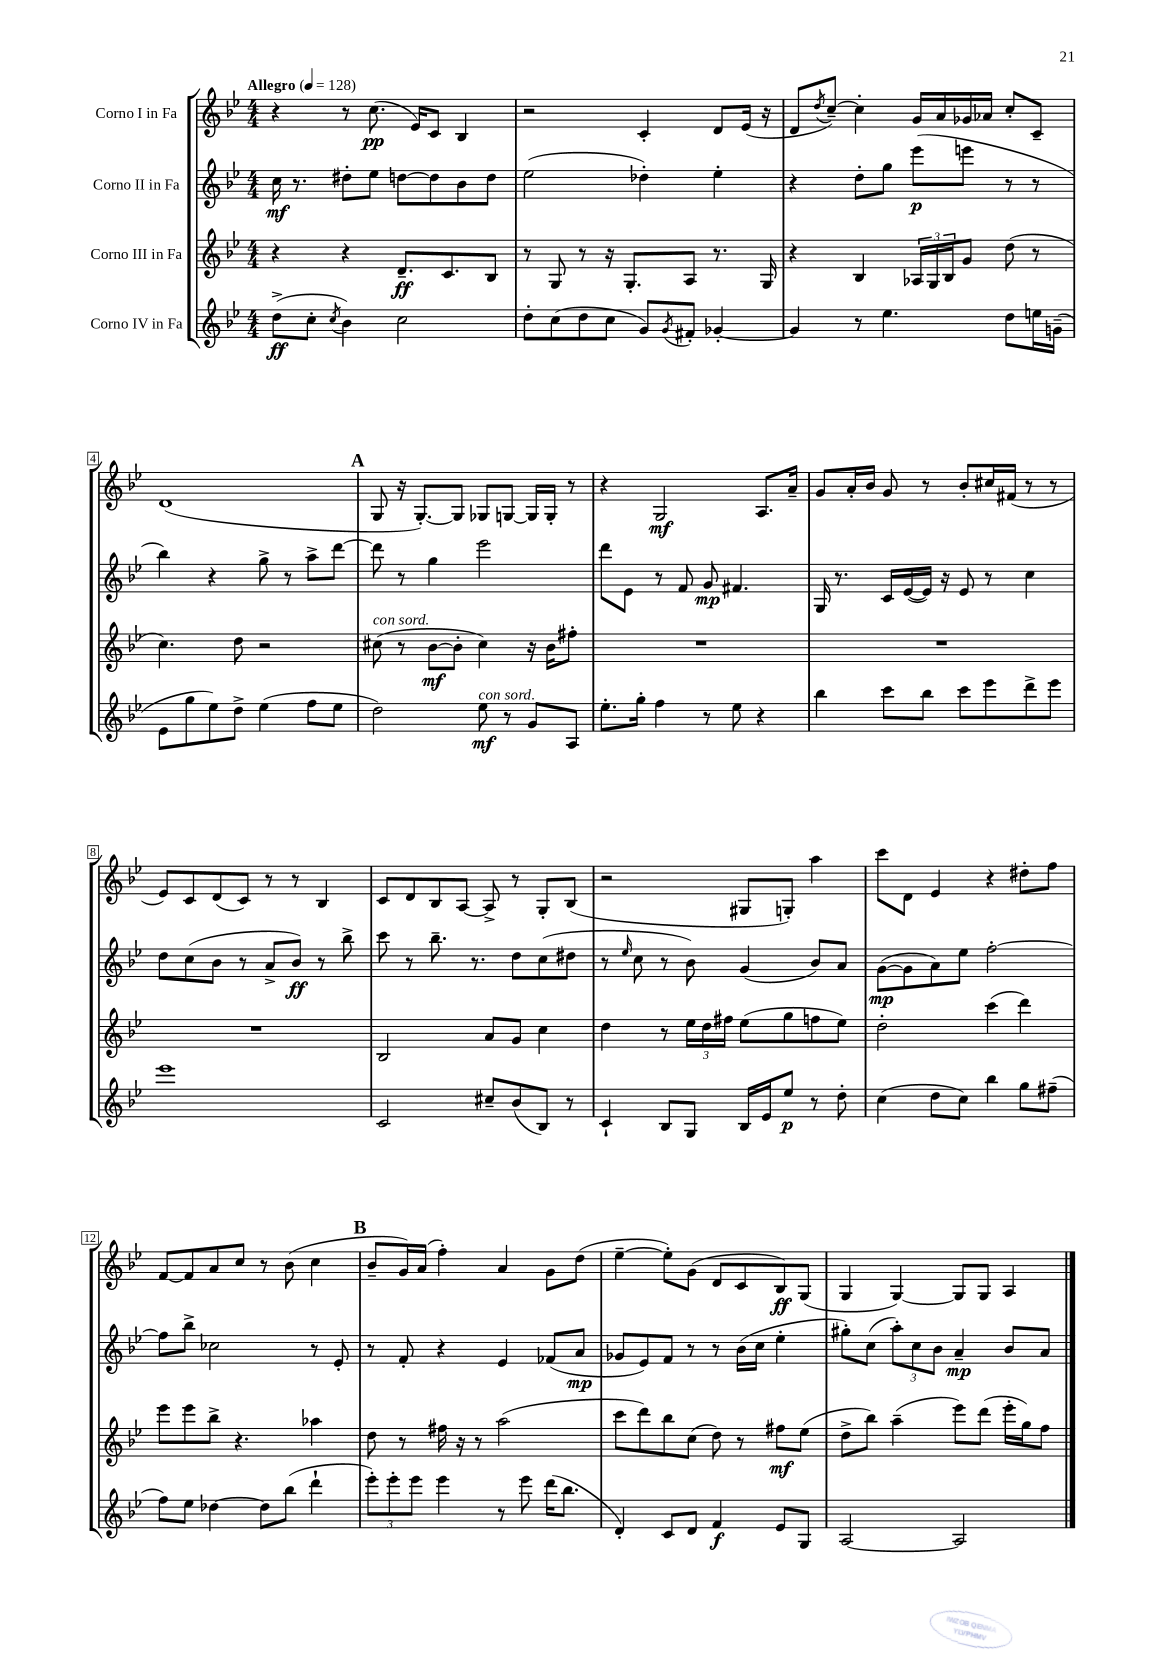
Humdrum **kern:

**kern	**kern	**kern	**kern
*staff4	*staff3	*staff2	*staff1
*clefG2	*clefG2	*clefG2	*clefG2
*k[b-e-]	*k[b-e-]	*k[b-e-]	*k[b-e-]
*M4/4	*M4/4	*M4/4	*M4/4
*MM128	*MM128	*MM128	*MM128
(8dd^	4r	16cc	4r
.	.	8.r	.
8cc'	.	.	.
8qcc	.	.	.
4b-)	4r	8dd#'	8r
.	.	8ee-	(8.cc
2cc	8.d~	[8dd	.
.	.	.	16e-)
.	.	8dd]	8c
.	8.c	.	.
.	.	8b-	4B-
.	8B-	8dd	.
=	=	=	=
8dd'	8r	(2ee-	2r
(8cc	8G	.	.
8dd	8r	.	.
8cc	16r	.	.
.	8.G'	.	.
8g)	.	4dd-')	4c'
8qg	.	.	.
8f#'	8A	.	.
[4g-'	8.r	4ee-'	8d
.	.	.	(16e-
.	16G	.	16r
=	=	=	=
4g-]	4r	4r	8d
.	.	.	8qdd
.	.	.	[8cc~)
8r	4B-	8dd'	4cc']
4.ee-	.	8gg	.
.	24A-	(8eee-	16g
.	24G	.	.
.	.	.	16a
.	24B-	.	.
.	8g	8eee	16g-
.	.	.	16a-
8dd	(8dd	8r	8cc'
16ee	8r	8r	8c~
(16g~	.	.	.
=	=	=	=
8e-	4.cc)	4bb-)	(1d
8gg	.	.	.
8ee-)	.	4r	.
8dd^	8dd	.	.
(4ee-	2r	8gg^	.
.	.	8r	.
8ff	.	8aa^	.
8ee-	.	[8ddd	.
=	=	=	=
2dd)	(8cc#	8ddd]	8G
.	8r	8r	16r
.	.	.	[8.G')
.	[8b-	4gg	.
.	8b-']	.	8G]
8ee-	4cc#)	2eee-	8G-
8r	.	.	[8G
8g	16r	.	16G]
.	16b-	.	16G'
8A	8ff#'	.	8r
=	=	=	=
8.ee-'	1r	8ddd	4r
.	.	8e-	.
16gg'	.	.	.
4ff	.	8r	2G
.	.	8f	.
8r	.	8g	.
8ee-	.	4.f#	.
4r	.	.	8.A
.	.	.	16a~
=	=	=	=
4bb-	1r	16G	8g
.	.	8.r	.
.	.	.	16a'
.	.	.	16b-
8ccc	.	16c	8g
.	.	([16e-	.
8bb-	.	16e-])	8r
.	.	16r	.
8ccc	.	8e-	8b-'
8eee-	.	8r	16cc#
.	.	.	(16f#
8ddd^	.	4cc	8r
8eee-	.	.	8r
=	=	=	=
1eee-	1r	8dd	8e-)
.	.	(8cc	8c
.	.	8b-	(8d
.	.	8r	8c)
.	.	8a^	8r
.	.	8b-)	8r
.	.	8r	4B-
.	.	8bb-^	.
=	=	=	=
2c	2B-	8ccc	8c
.	.	8r	8d
.	.	8.bb-~	8B-
.	.	.	[8A
.	.	8.r	.
8cc#~	8a	.	8A^]
(8b-	8g	8dd	8r
8B-)	4cc	(8cc	8G'
8r	.	8dd#	(8B-
=	=	=	=
4c`	4dd	8r	2r
.	.	16qqee-	.
.	.	8cc	.
8B-	8r	8r	.
8G	24ee-	8b-)	.
.	24dd	.	.
.	24ff#	.	.
16B-	(8ee-	(4g	8G#
16e-	.	.	.
8ee-	8gg	.	8G')
8r	8ff	8b-)	4aa
8dd'	8ee-)	8a	.
=	=	=	=
(4cc	2dd'	([8g	8ccc
.	.	8g]	8d
8dd	.	8a)	4e-
8cc)	.	8ee-	.
4bb-	(4ccc	[2ff'	4r
8gg	4ddd)	.	8dd#'
(8ff#~	.	.	8ff
=	=	=	=
8ff)	8eee-	8ff]	[8f
8ee-	8eee-	8bb-^	8f]
[4dd-	8bb-^	2cc-	8a
.	4.r	.	8cc
8dd-]	.	.	8r
(8bb-	.	.	(8b-
4ddd`	4aa-	8r	4cc
.	.	8e-'	.
=	=	=	=
12eee-')	8dd	8r	8b-~
12eee-'	.	.	.
.	8r	8f'	16g)
12eee-	.	.	.
.	.	.	(16a
4eee-	16ff#	4r	4ff')
.	16r	.	.
.	8r	.	.
8r	(2aa	4e-	4a
8eee-	.	.	.
(16ddd	.	(8f-	8g
8.bb-	.	.	.
.	.	8a	(8dd
=	=	=	=
4d')	8ccc	8g-	[4ee-~
.	8ddd)	8e-)	.
8c	8bb-	8f	8ee-'])
8d	(8cc	8r	(8g
4f	8dd)	8r	8d
.	8r	(16b-	8c
.	.	16cc	.
8e-	8ff#	4ee-'	8B-)
8G	(8ee-	.	(8G
=	=	=	=
[2A	8dd^	8gg#')	4G
.	8bb-)	(8cc	.
.	(4aa~	12aa')	[4G)
.	.	12cc	.
.	.	12b-	.
2A]	8eee-)	4a~	8G]
.	(8ddd	.	8G
.	16eee-'	8b-	4A
.	16gg)	.	.
.	8ff	8a	.
==	==	==	==
*-	*-	*-	*-
